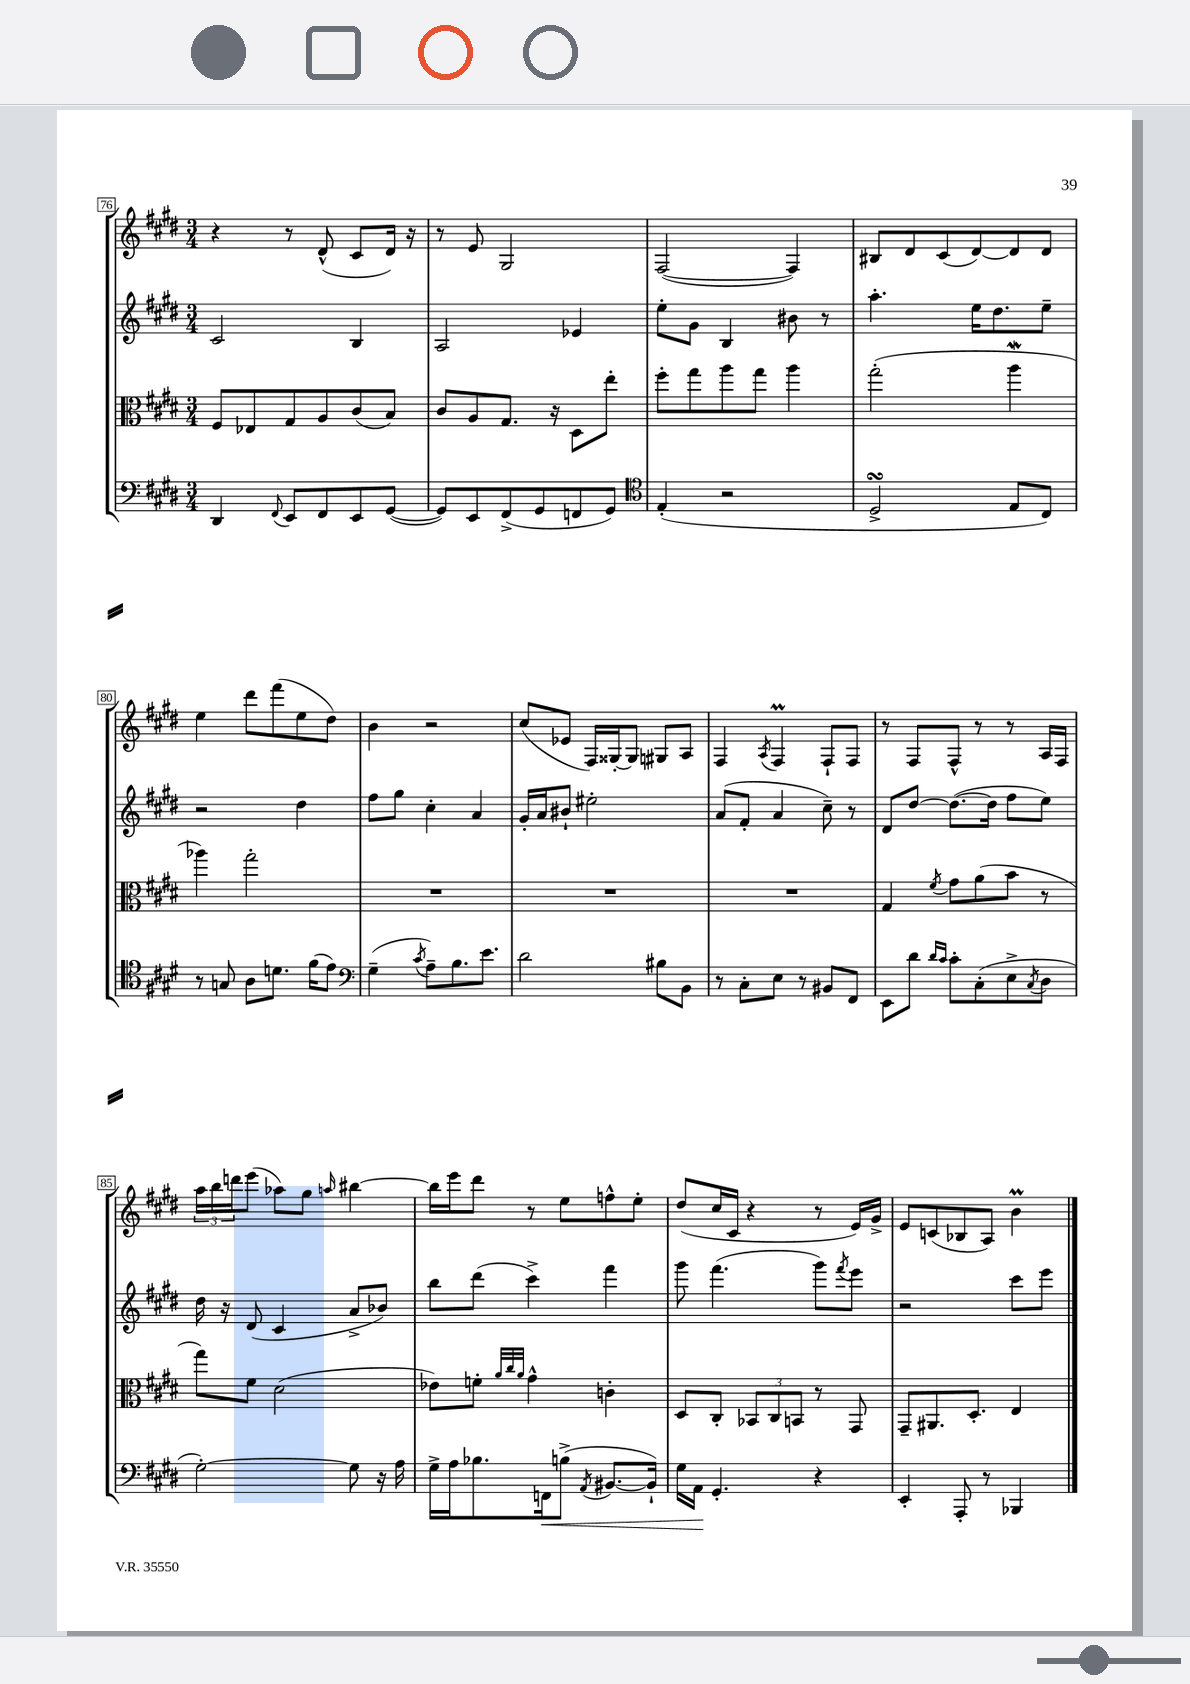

**kern	**kern	**kern	**kern
*staff4	*staff3	*staff2	*staff1
*clefF4	*clefC3	*clefG2	*clefG2
*k[f#c#g#d#]	*k[f#c#g#d#]	*k[f#c#g#d#]	*k[f#c#g#d#]
*M3/4	*M3/4	*M3/4	*M3/4
4DD#	8F#	2c#	4r
.	8E-	.	.
8qqFF#	.	.	.
8EE	8G#	.	8r
8FF#	8A	.	(8d#^^
8EE	(8c#	4B	8c#
([8GG#	8B)	.	16d#)
.	.	.	16r
=	=	=	=
8GG#])	8c#	2A	8r
8EE	8A	.	8e
(8FF#^	8.G#	.	2G#
8GG#	.	.	.
.	16r	.	.
8FF	8D#	4e-	.
8GG#)	8ee'	.	.
=	=	=	=
*clefC4	*	*	*
(4E'	8ff#'	8ee'	([2F#
.	8gg#	8g#	.
2r	8aa	4B	.
.	8gg#	.	.
.	4aa	8b#	4F#])
.	.	8r	.
=	=	=	=
2D#^	(2gg#'	4.aa'	8B#
.	.	.	8d#
.	.	.	(8c#
.	.	16ee	[8d#)
.	.	8.dd#	.
8E	4aa	.	8d#]
8C#)	.	8ee~	8d#
=	=	=	=
8r	4aa-)	2r	4ee
8G	.	.	.
8A	2gg#'	.	8ddd#
8.d	.	.	(8fff#
.	.	4dd#	8ee
(16f#	.	.	.
8e)	.	.	8dd#)
=	=	=	=
*clefF4	*	*	*
(4G#~	2.r	8ff#	4b
.	.	8gg#	.
8qc#	.	.	.
8A~)	.	4cc#'	2r
8.B	.	.	.
.	.	4a	.
8.e	.	.	.
=	=	=	=
2d#	2.r	16g#'	(8cc#
.	.	16a	.
.	.	8b#`	8e-
.	.	2ee#'	16F#)
.	.	.	[16G##'
.	.	.	8G##]
8B#	.	.	8G#
8BB	.	.	8A
=	=	=	=
8r	2.r	(8a	4F#
8C#'	.	8f#'	.
.	.	.	8qA
8E	.	4a	4F#
8r	.	.	.
8BB#	.	8cc#~)	8F#`
8FF#	.	8r	8F#
=	=	=	=
8EE	4G#	8d#	8r
8d#	.	[8dd#	8F#
16qqd#	.	.	.
16qqc#	8qf#	.	.
8c#'	8g#	(8.dd#_	8F#^^
(8C#'	(8a	.	8r
.	.	16dd#]	.
8E^	8b	8ff#	8r
8qC#	.	.	.
8D#	8r	8ee)	16A
.	.	.	16F#
=	=	=	=
[2G#')	8gg#)	16dd#	24aa
.	.	.	24bb
.	.	16r	.
.	.	.	24ddd
.	8f#	(8d#	(8eee
.	(2d#	4c#	8aa-)
.	.	.	8gg#
.	.	.	16qqaa
8G#]	.	8a^	[4bb#
16r	.	8b-)	.
16A	.	.	.
=	=	=	=
16G#^	8e-)	8bb	16bb#]
16A	.	.	16eee
8.B-	8f'	(8ddd#	8ddd#
.	32qqa	.	.
.	32qqcc#	.	.
.	32qqa	.	.
.	4g#^^	4ccc#^)	8r
16FF	.	.	.
(8B^	.	.	8ee
8qAA	.	.	.
[8.BB#	4c'	4fff#	8ff^^
.	.	.	8ee'
16BB#`])	.	.	.
=	=	=	=
16G#	8D#	8ggg#	(8dd#
16AA	.	.	.
4.GG#'	8C#'	(4.fff#	16cc#
.	.	.	16c#
.	12BB-	.	4r
.	12C#	.	.
.	12BB	.	.
4r	8r	8ggg#)	8r
.	.	8qfff#	.
.	8GG#	8eee	16e)
.	.	.	16g#^
=	=	=	=
4EE'	8GG#~	2r	8e
.	8.AA#	.	(8c
8AAA'	.	.	8B-
.	8.D#'	.	.
8r	.	.	8A)
4BBB-	4E	8ccc#	4b
.	.	8eee	.
==	==	==	==
*-	*-	*-	*-
